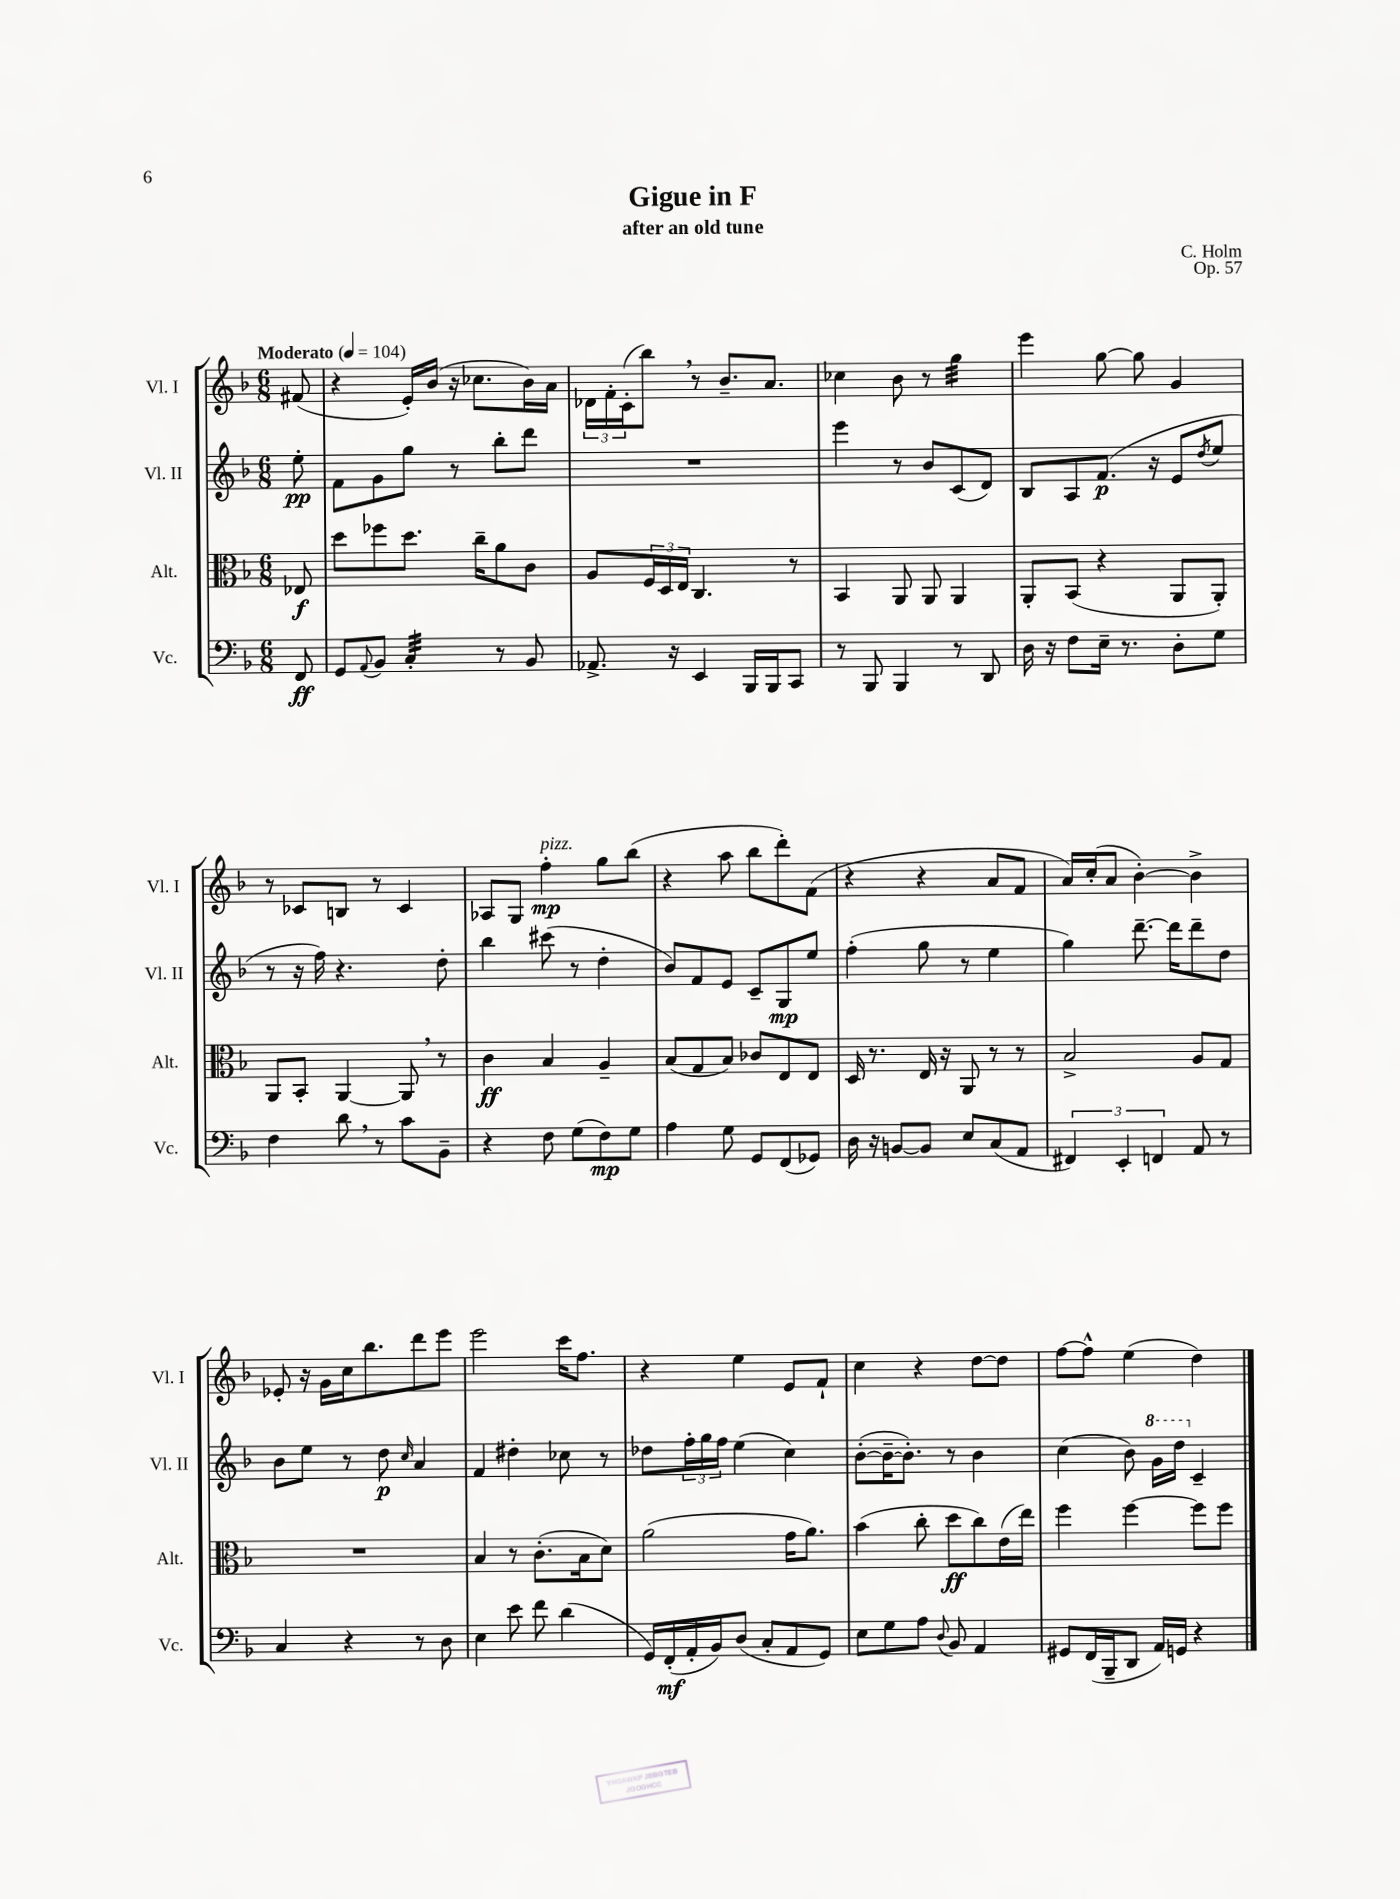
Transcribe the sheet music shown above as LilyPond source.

\header { title = "Gigue in F" composer = "C. Holm" subtitle = "after an old tune" opus = "Op. 57" }
<<
\new StaffGroup <<
\new Staff = "s0" \with { instrumentName = "Vl. I" shortInstrumentName = "Vl. I" } {
    \clef treble \key f \major \numericTimeSignature \time 6/8 \partial 8 \tempo "Moderato" 4 = 104
    fis'8( |
    r4 e'16-.) bes'16( r16 ces''8. bes'16) a'16 |
    \tuplet 3/2 { des'16 f'16-. c'16-.( } bes''8) \breathe r8 bes'8.-- a'8. |
    ces''4 bes'8 r8 g''4:32 |
    e'''4 g''8~ g''8 g'4 |
    r8 ces'8 b8 r8 ces'4 |
    aes8 g8 f''4-.\mp^\markup { \italic "pizz." } g''8 bes''8( |
    r4 a''8 bes''8 d'''8-.) f'8( |
    r4 r4 a'8 f'8 |
    a'16) c''16-.( a'8 bes'4~-.) bes'4-> |
    ees'8-. r16 g'16 c''16 bes''8. d'''8 e'''8 |
    e'''2 c'''16 f''8. |
    r4 e''4 e'8 f'8-! |
    c''4 r4 d''8~ d''8 |
    f''8~ f''8-^ e''4( d''4) \bar "|." |
}
\new Staff = "s1" \with { instrumentName = "Vl. II" shortInstrumentName = "Vl. II" } {
    \clef treble \key f \major \numericTimeSignature \time 6/8 \partial 8
    e''8-.\pp |
    f'8 g'8 g''8 r8 bes''8-. d'''8 |
    R2. |
    e'''4 r8 bes'8 c'8( d'8) |
    bes8 a8 f'8.\p( r16 e'8 \acciaccatura { d''8 } e''8 |
    r8 r16 f''16) r4. d''8-. |
    bes''4 cis'''8( r8 d''4-. |
    bes'8) f'8 e'8 c'8-- g8\mp e''8 |
    f''4-.( g''8 r8 e''4 |
    g''4) d'''8.~-- d'''16 d'''8-- d''8 |
    bes'8 e''8 r8 d''8\p \grace { c''16 } a'4 |
    f'4 dis''4-. ces''8 r8 |
    des''8 \tuplet 3/2 { f''16-. g''16 f''16 } e''4( c''4) |
    bes'8~-.( bes'16~-- bes'8.-.) r8 bes'4 |
    c''4( bes'8) \ottava #1 g''16 d'''16 \ottava #0 c'4-- \bar "|." |
}
\new Staff = "s2" \with { instrumentName = "Alt." shortInstrumentName = "Alt." } {
    \clef alto \key f \major \numericTimeSignature \time 6/8 \partial 8
    ees8\f |
    d''8 fes''8 d''8. c''16-- a'8 c'8 |
    a8 \tuplet 3/2 { f16 d16 e16 } c4. r8 |
    bes,4 a,8 a,8 a,4 |
    a,8-. bes,8( r4 a,8 a,8-.) |
    a,8 bes,8-. a,4~ a,8 \breathe r8 |
    c'4\ff bes4 a4-- |
    bes8( g8 bes8) ces'8 e8 e8 |
    d16 r8. e16 r16 a,8 r8 r8 |
    bes2-> a8 g8 |
    R2. |
    bes4 r8 c'8.-.( bes16 d'8) |
    a'2( g'16 a'8.) |
    bes'4( c''8-. d''8\ff c''8) e'16( e''16) |
    f''4 f''4~ f''8 f''8 \bar "|." |
}
\new Staff = "s3" \with { instrumentName = "Vc." shortInstrumentName = "Vc." } {
    \clef bass \key f \major \numericTimeSignature \time 6/8 \partial 8
    f,8\ff |
    g,8 \appoggiatura { a,8 } bes,8 c4:32-. r8 bes,8 |
    aes,8.-> r16 e,4 bes,,16 bes,,16 c,8 |
    r8 bes,,8 bes,,4 r8 d,8 |
    d16 r16 f8 e16-- r8. d8-. g8 |
    f4 d'8 \breathe r8 c'8 bes,8-- |
    r4 f8 g8( f8\mp) g8 |
    a4 g8 g,8 f,8( ges,8) |
    d16 r16 b,8~ b,8 e8 c8( a,8 |
    \tuplet 3/2 { fis,4) e,4-. f,4 } a,8 r8 |
    c4 r4 r8 d8 |
    e4 e'8 f'8 d'4( |
    g,16) f,16-.\mf( a,16-. bes,16) d8( c8-. a,8 g,8) |
    e8 g8 a8 \appoggiatura { d8 } bes,8 a,4 |
    gis,8 f,16( bes,,16-- d,8 a,16) g,16 r4 \bar "|." |
}
>>
>>
\layout { \context { \Score \remove "Bar_number_engraver" } }
